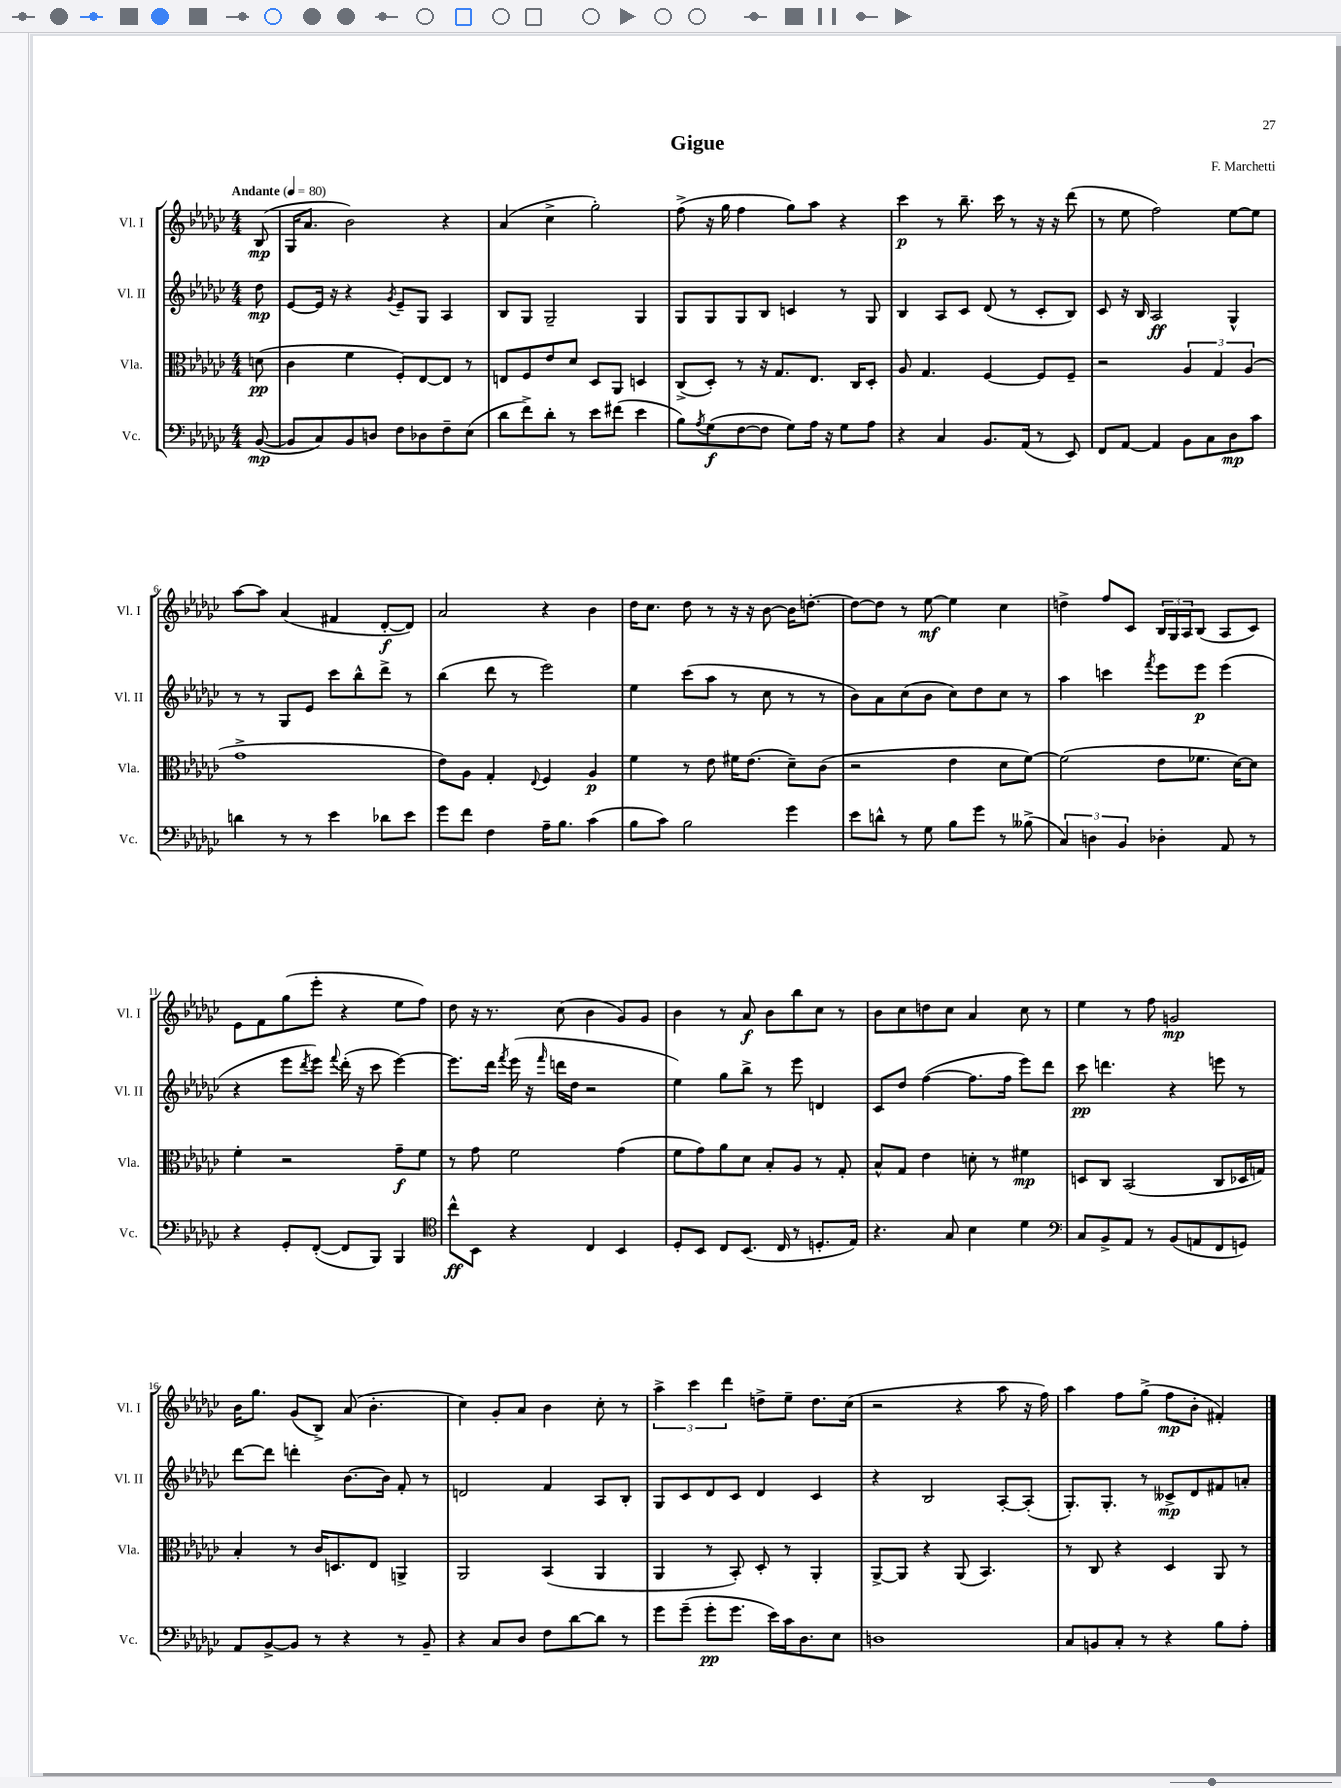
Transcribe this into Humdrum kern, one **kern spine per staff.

**kern	**kern	**kern	**kern
*staff4	*staff3	*staff2	*staff1
*clefF4	*clefC3	*clefG2	*clefG2
*k[b-e-a-d-g-c-]	*k[b-e-a-d-g-c-]	*k[b-e-a-d-g-c-]	*k[b-e-a-d-g-c-]
*M4/4	*M4/4	*M4/4	*M4/4
*MM80	*MM80	*MM80	*MM80
([8BB-/	(8d\	8dd-\	(8B-/
=	=	=	=
8BB-/]L	4c-\	[8e-/L	16G-/LK
.	.	.	8.a-/J
8C-/)	.	16e-/]Jk	.
.	.	16r	.
8BB-/	4f\	4r	2b-\)
8D/J	.	.	.
.	.	8qg-/	.
8F\L	8F'/L)	8e-~/L	.
8D-\	[8E-/	8G-/J	.
8F~\	8E-/]J	4A-/	4r
(8E-\J	8r	.	.
=	=	=	=
8d-\L	8E/L	8B-/L	(4a-/
8f^\)	8F/	8G-/J	.
8d-'\J	8e-/	2G-~/	4cc-^\
8r	8d-/J	.	.
8e-\L	8D-/L	.	2gg-'\)
(8f#\J	8AA-/J	.	.
4e-\	4D/	4G-/	.
=	=	=	=
8B-\L)	(8C-^/L	8G-/L	(8ff^\
8qA-/	.	.	.
(8G-\	8D-'/J)	8G-/	16r
.	.	.	16gg-\
[8F\	8r	8G-/	4ff\
8F\]J	16r	8B-/J	.
.	8.G-/L	.	.
8G-\L)	.	4c/	8gg-\L)
16A-\Jk	8.E-/J	.	8aa-\J
16r	.	.	.
8G-\L	.	8r	4r
.	16C-/LK	.	.
8A-\J	8D-'/J	8G-/	.
=	=	=	=
4r	8A-/	4B-/	4ccc-\
.	4.G-/	.	.
4C-/	.	8A-/L	8r
.	.	8c-/J	8.bb-~\
8.BB-/L	[4F/	(8d-/	.
.	.	.	16ccc-\
.	.	8r	8r
(16AA-/Jk	.	.	.
8r	8F/]L	8c-'/L	16r
.	.	.	16r
8EE-/)	8F~/J	8B-/J)	(8ddd-\
=	=	=	=
8FF/L	2r	8c-/	8r
[8AA-/J	.	16r	8ee-\
.	.	16B-/	.
4AA-/]	.	2A-/	2ff\)
8BB-\L	6A-/	.	.
8C-\	.	.	.
.	6G-/	.	.
8D-\	.	4G-^^/	[8ee-\L
.	(6A-/	.	.
8c-\J	.	.	8ee-\]J
=	=	=	=
4d\	1g-^	8r	[8aa-\L
.	.	8r	8aa-\]J
8r	.	8G-/L	(4a-/
8r	.	8e-/J	.
4e-\	.	8ccc-\L	4f#/
.	.	8bb-^^\	.
8d-\L	.	8ddd-^\J	[8d-'/L
8e-\J	.	8r	8d-/]J)
=	=	=	=
8g-\L	8e-\L)	(4bb-\	2a-/
8f\J	8A-\J	.	.
4F\	4G-'/	8ddd-\	.
.	.	8r	.
.	8qqE-/	.	.
16A-~\LK	4F/	2eee-\)	4r
8.B-\J	.	.	.
(4c-\	4A-/	.	4b-\
=	=	=	=
8B-\L	4f\	4ee-\	16dd-\LK
.	.	.	8.cc-\J
8c-\J)	.	.	.
2B-\	8r	(8ccc-\L	8dd-\
.	8e-\	8aa-\J	8r
.	16f#\LK	8r	16r
.	(8.e-\J	.	16r
.	.	8cc-\	[8b-\
4g-\	8d-~\L)	8r	16b-\]LK
.	.	.	[8.dd'\J
.	(8c-\J	8r	.
=	=	=	=
8e-\L	2r	8b-\L)	8dd\_L
8d^^\J	.	8a-\	8dd\]J
8r	.	(8cc-\	8r
8G-\	.	8b-\J	[8ee-\
8B-\L	4e-\	8cc-\L)	4ee-\]
8g-\J	.	8dd-\	.
8r	8d-\L	8cc-\J	4cc-\
(8B--^\	[8f\J)	8r	.
=	=	=	=
6C-/)	(2f\]	4aa-\	4dd^\
6D\	.	.	.
.	.	4ccc\	8ff/L
6BB-/	.	.	.
.	.	.	8c-/J
.	.	8qfff/	.
4D-'\	8e-\L	8eee-\L	24B-/LL
.	.	.	24G-/
.	.	.	24A-/J
.	8.f-\J	8eee-\J	(8B-/J
8AA-/	.	(4eee-\	8A-/L
.	[16d-\LK)	.	.
8r	8d-\]J	.	8c-/J)
=	=	=	=
4r	4f'\	4r	8e-\L
.	.	.	8f\
8GG-'/L	2r	8eee-\L	(8gg-\
.	.	8qddd-/	.
([8FF'/J	.	8eee-\J)	8eee-'\J
.	.	8qqfff/	.
8FF/]L	.	(16ddd-'\	4r
.	.	16r	.
8BBB-/J)	.	8ccc-\	.
4BBB-/	8g-~\L	[4eee-\)	8ee-\L
.	8f\J	.	8ff\J)
=	=	=	=
*clefC4	*	*	*
8cc-^^\L	8r	8.eee-\]L	8dd-\
8BB-\J	8g-\	.	16r
.	.	16ddd-\Jk	8.r
.	.	8qfff/	.
4r	2f\	(16eee-\	.
.	.	16r	.
.	.	16qqfff/	.
.	.	16ddd\LL	(8cc-\
.	.	16dd-\JJ	.
4C-/	.	2r	4b-\
4BB-/	(4g-\	.	8g-/L)
.	.	.	8g-/J
=	=	=	=
8D-'/L	8f\L	4ee-\)	4b-\
8BB-/J	8g-\)	.	.
8C-/L	8a-\	8gg-\L	8r
(8.BB-/J	8d-\J	8bb-^\J	8a-/
.	8B-'/L	8r	8b-\L
16C-/	.	.	.
8r	8A-/J	8eee-\	8bb-\
8.D'/L	8r	4d/	8cc-\J
.	8G-'/	.	8r
16E-/Jk)	.	.	.
=	=	=	=
4.r	8B-^^/L	8c-/L	8b-\L
.	8G-/J	8dd-/J	8cc-\
.	4e-\	([4ff\	8dd\
8G-/	.	.	8cc-\J
4B-\	8d'\	8.ff\]L	4a-/
.	8r	.	.
.	.	16ff\Jk	.
4d-\	4f#\	8eee-\L)	8cc-\
.	.	8ddd-\J	8r
=	=	=	=
*clefF4	*	*	*
8C-/L	8D/L	8ccc-\	4ee-\
8BB-^/	8C-/J	4.ddd\	.
8AA-/J	(2BB-/	.	8r
8r	.	.	8ff\
(8BB-/L	.	4r	2g/
8AA/	.	.	.
8FF/	8C-/L	8eee\	.
8GG/J)	16D-/L	8r	.
.	16G/JJ)	.	.
=	=	=	=
8AA-/L	4B-'/	[8ddd-\L	16b-\LK
.	.	.	8.gg-\J
[8BB-^/	.	8ddd-\]J	.
8BB-/]J	8r	4ddd'\	(8g-/L
8r	16c-/LK	.	8B-^/J)
.	8.D/	.	.
4r	.	[8.b-\L	(8a-/
.	8E-/J	.	4.b-'\
.	.	16b-\]Jk	.
8r	4AA^/	8f'/	.
8BB-~/	.	8r	.
=	=	=	=
4r	2AA-/	2d/	4cc-\)
8C-/L	.	.	8g-'/L
8D-/J	.	.	8a-/J
8F\L	(4BB-/	4f/	4b-\
[8d-\	.	.	.
8d-\]J	4AA-/	8A-/L	8cc-'\
8r	.	8B-'/J	8r
=	=	=	=
8g-\L	4AA-/	8G-/L	6aa-^\
(8g-~\J	.	8c-/	.
.	.	.	6ccc-\
8g-'\L	8r	8d-/	.
.	.	.	6ddd-\
8.g-\J	8BB-'/)	8c-/J	.
.	8D-'/	4d-/	8dd^\L
16e-\LL)	.	.	.
16c-\J	8r	.	8ee-~\J
8.D-\	.	.	.
.	4AA-'/	4c-/	8.dd\L
8E-\J	.	.	.
.	.	.	(16cc-\Jk
=	=	=	=
1D	[8AA-^/L	4r	2r
.	8AA-/]J	.	.
.	4r	2B-/	.
.	(8AA-/	.	4r
.	4.BB-/)	.	.
.	.	[8A-'/L	8aa-\
.	.	(8A-'/]J	16r
.	.	.	16ff\)
=	=	=	=
8C-/L	8r	8.G-'/L)	4aa-\
8BB/	8C-/	.	.
.	.	8.G-'/J	.
8C-'/J	4r	.	8ff\L
8r	.	8r	(8gg-^\J
4r	4D-/	8c--^/L	8ff\L
.	.	8d-/	8b-'\J
8B-\L	8AA-/	8f#/	4f#'/)
8A-'\J	8r	8a'/J	.
==	==	==	==
*-	*-	*-	*-
